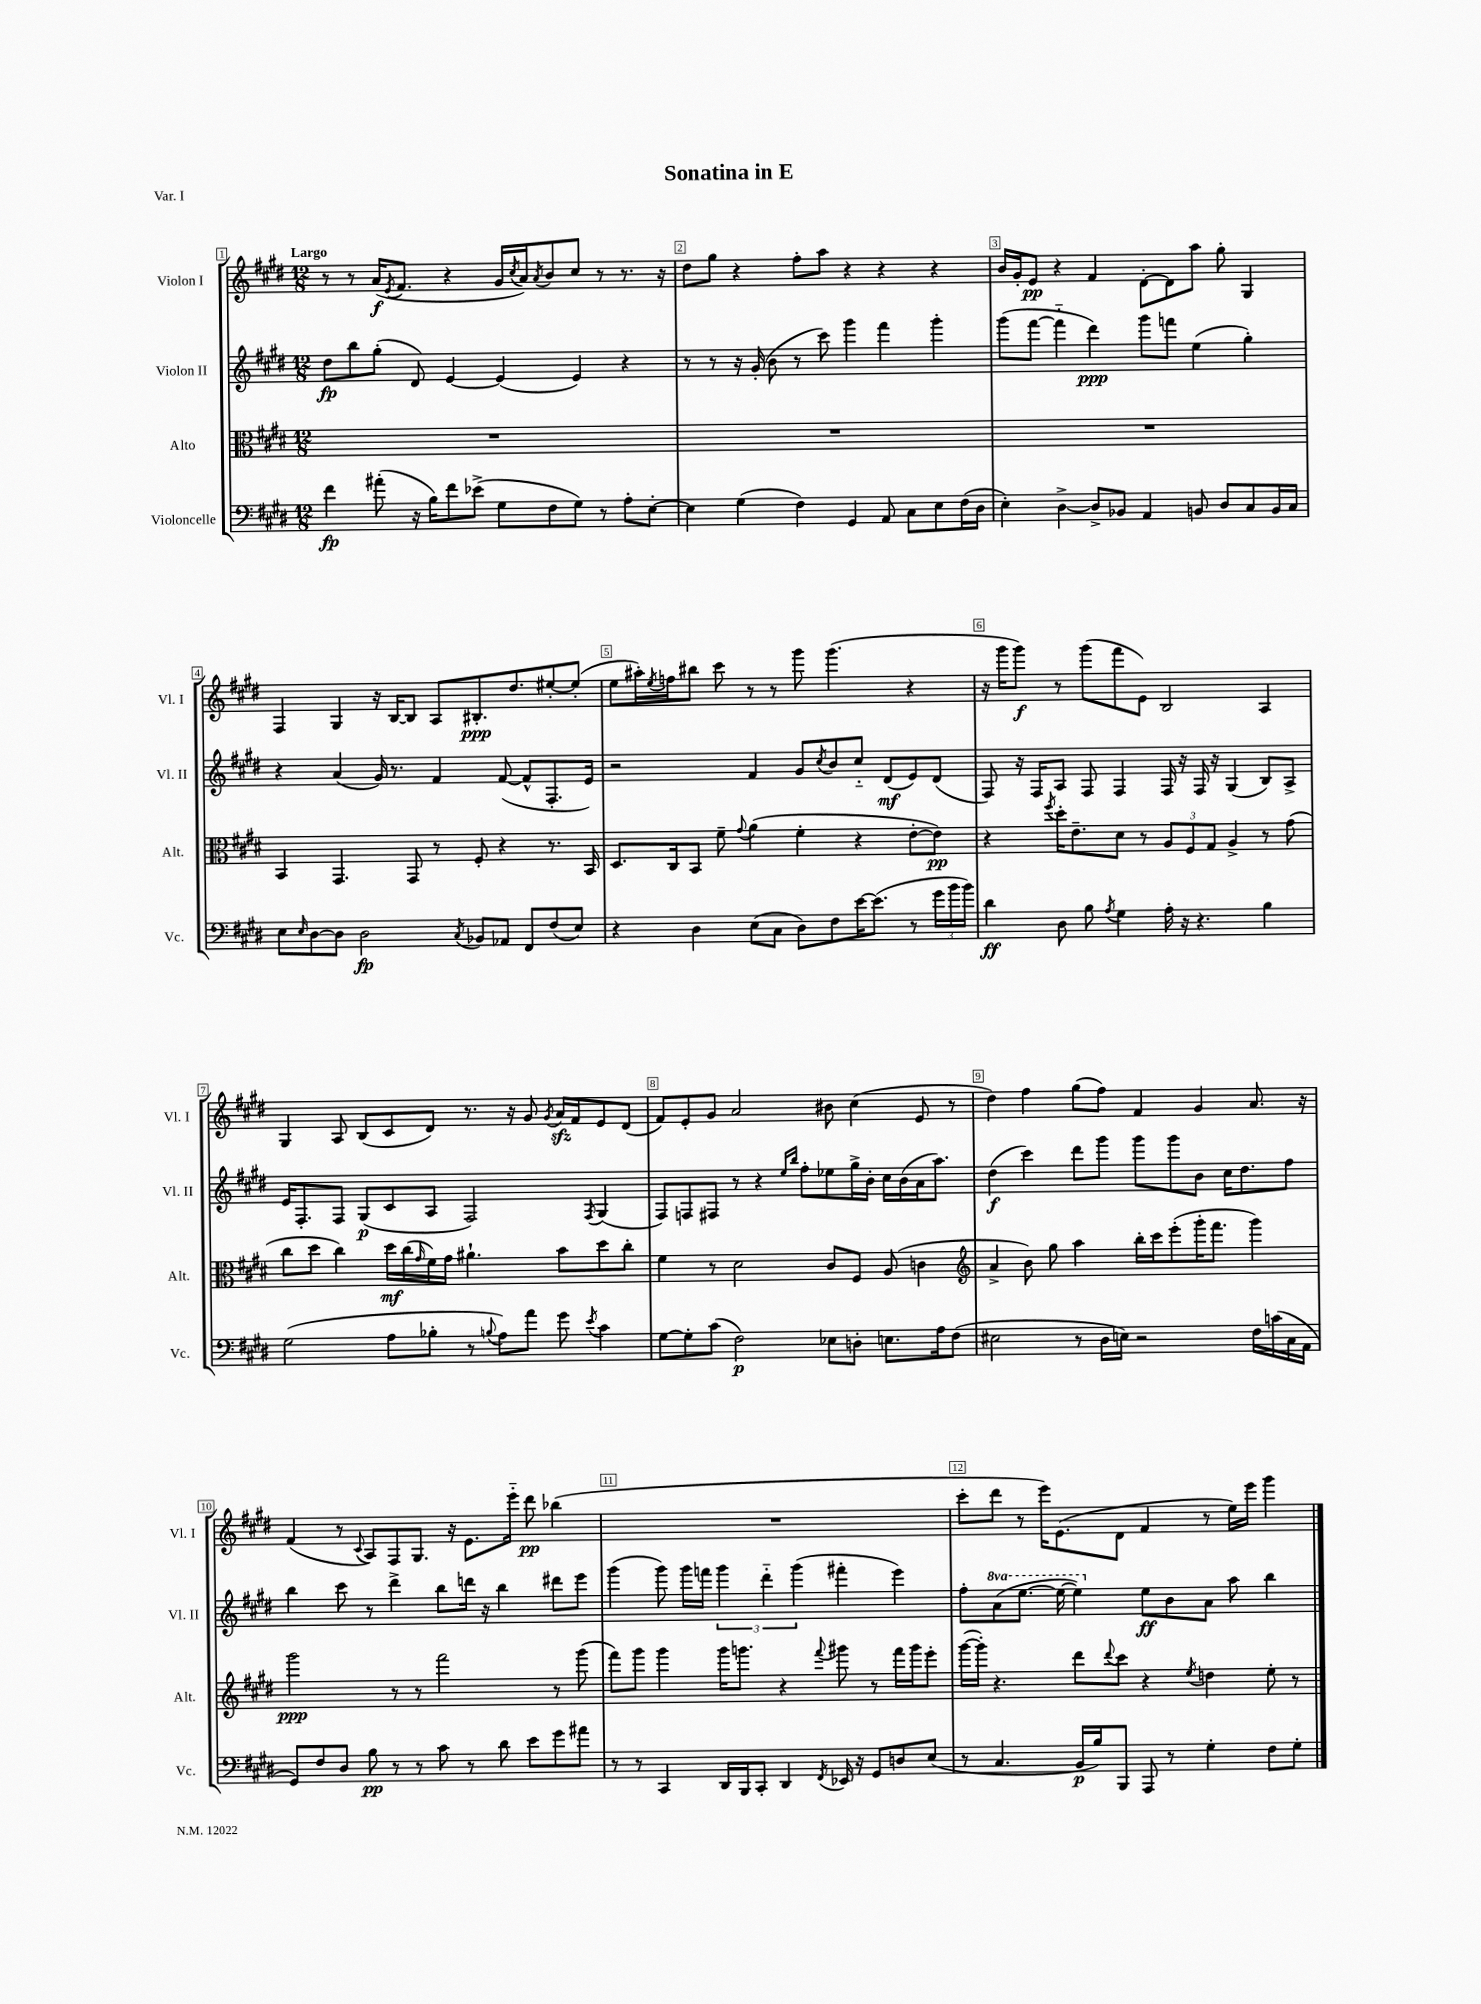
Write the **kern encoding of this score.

**kern	**kern	**kern	**kern
*staff4	*staff3	*staff2	*staff1
*clefF4	*clefC3	*clefG2	*clefG2
*k[f#c#g#d#]	*k[f#c#g#d#]	*k[f#c#g#d#]	*k[f#c#g#d#]
*M12/8	*M12/8	*M12/8	*M12/8
4f#	1.r	8dd#	8r
.	.	8bb	8r
(8a#'	.	(8gg#'	(16a
.	.	.	8qe
.	.	.	8.f#
16r	.	8d#)	.
16B)	.	.	.
8f#	.	[4e	4r
(8e-^	.	.	.
8G#	.	(4e]	16g#
.	.	.	8qcc#
.	.	.	16a)
.	.	.	8qa
8F#	.	.	8b
8G#)	.	4e)	8cc#
8r	.	.	8r
8A'	.	4r	8.r
[8E'	.	.	.
.	.	.	16r
=	=	=	=
4E]	1.r	8r	8dd#
.	.	8r	8gg#
(4G#	.	16r	4r
.	.	(16g#'	.
.	.	8b	.
4F#)	.	8r	8ff#'
.	.	8ccc#)	8aa
4GG#	.	4ggg#	4r
8AA	.	4fff#	4r
8C#	.	.	.
8E	.	4ggg#'	4r
(16F#	.	.	.
16D#	.	.	.
=	=	=	=
4E')	1.r	(8ggg#	16b
.	.	.	16g#'
.	.	[8fff#	8e
[4D#^	.	4fff#'~]	4r
8D#^]	.	4ddd#)	4f#
8BB-	.	.	.
4AA	.	8ggg#	[8d#'
.	.	8fff	8d#]
8BB	.	(4ee	8aa
8D#	.	.	8gg#'
8C#	.	4gg#')	4G#
16BB	.	.	.
16C#	.	.	.
=	=	=	=
8E	4BB	4r	4F#
16qqE	.	.	.
[8D#	.	.	.
8D#]	4.GG#	(4a	4G#
2D#	.	.	.
.	.	16g#)	16r
.	.	8.r	[16B
.	8GG#	.	8B]
.	8r	4f#	8A
8qC#	.	.	.
8BB-	8F#'	.	8.B#'
8AA-	4r	([8f#	.
.	.	.	8.dd#
8FF#	.	8f#^^]	.
(8F#	8.r	8.F#'	[8ee#'
8E)	.	.	(8ee#']
.	16BB	16e)	.
=	=	=	=
4r	8.D#	2r	8ee
.	.	.	16aa#')
.	.	.	8qee
.	16C#	.	16ff
4D#	8BB	.	8bb#
.	8f#~	.	8ccc#
.	8qqg#	.	.
(8E	(4a	4f#	8r
8C#	.	.	8r
8D#)	4f#'	8g#	8ggg#
.	.	8qcc#	.
8F#	.	8b	(4.ggg#
[16e	4r	8cc#'~	.
(8.e]	.	.	.
.	.	(8d#	.
8r	[8e'	8e)	4r
24g#	8e])	(8d#	.
24b	.	.	.
24b)	.	.	.
=	=	=	=
4d#	4r	8F#)	16r
.	.	.	16ggg#
.	.	16r	8ggg#)
.	.	16F#	.
.	8qff#	.	.
8D#	16dd#'	8A	8r
.	8.e~	.	.
8B	.	8F#	(8ggg#
8qA	.	.	.
4G#	8d#	4F#	8fff#
.	8r	.	8e)
16A'	12A	16F#	2B
16r	.	16r	.
.	12F#	.	.
4.r	.	16F#	.
.	12G#	.	.
.	.	16r	.
.	4A^	(4G#	.
4B	8r	8B)	4A
.	(8g#	8A^	.
=	=	=	=
(2G#	8cc#	16e	4G#
.	.	8.F#'	.
.	8dd#	.	.
.	4cc#)	8F#	8A
.	.	(8G#	(8B
8A	16dd#	8c#	8c#
.	(16cc#	.	.
.	16qqg#	.	.
8B-'	16f#)	8A	8d#)
.	16g#	.	.
8r	4.a#`	2F#)	8.r
8qqB	.	.	.
8A)	.	.	.
.	.	.	16r
8a	.	.	8g#
.	.	.	8qg#
8g#	8b	.	16a
.	.	.	16f#
8qe	.	8qF#	.
4c#	8dd#	(4G#	8e
.	8cc#'	.	(8d#
=	=	=	=
[8G#	4f#	8F#)	8f#)
8G#']	.	8F	8e'
(8c#	8r	8F#	8g#
2F#)	2d#	8r	2a
.	.	4r	.
.	.	16qqee	.
.	.	16qqbb	.
.	.	8ff#'	.
8E-	8c#	8ee-	8b#
8D'	8F#	16gg#^	(4cc#
.	.	16b'	.
8.E	(8A	16cc#	.
.	.	(16b	.
.	4c	16a	8e
16A	.	8.aa)	.
(8F#	.	.	8r
=	=	=	=
*	*clefG2	*	*
2E#	4a^	(4dd#	4dd#)
.	8b)	4ccc#)	4ff#
.	8gg#	.	.
8r	4aa	8ddd#	(8gg#
16D#	.	8ggg#	8ff#)
16E)	.	.	.
2r	16bb'	8ggg#	4f#
.	16ccc#	.	.
.	(8eee'	8ggg#	.
.	16ggg#'	8b	4g#
.	8.fff#	.	.
.	.	16cc#	.
.	.	8.dd#	.
16F#	4ggg#)	.	8.a
(16c	.	.	.
16C#	.	8ff#	.
16AA	.	.	16r
=	=	=	=
8GG#)	2ggg#	4bb	(4f#
8F#	.	.	.
8D#	.	8ccc#	8r
.	.	.	8qqc#
8B	.	8r	8A)
8r	8r	4ddd#^	8F#
8r	8r	.	8.G#
8c#	2fff#	8bb	.
.	.	.	16r
8r	.	16ddd	8.e
.	.	16r	.
8d#	.	4bb	.
.	.	.	16eee'~
8e	.	.	8ddd#
8g#	8r	8ddd#	(4bb-
8a#	(8ggg#	8eee	.
=	=	=	=
8r	8fff#)	(4ggg#	1.r
8r	8ggg#	.	.
4CC#	4ggg#	8ggg#)	.
.	.	16ggg#	.
.	.	16fff	.
16DD#	16ggg#	6ggg#	.
16BBB	8.ggg	.	.
8CC#'	.	.	.
.	.	6ddd#'~	.
4DD#	4r	.	.
.	.	(6ggg#	.
8qFF#	8qqfff#	.	.
16EE-	8ggg#	4fff#'	.
16r	.	.	.
8GG#	8r	.	.
8D	16fff#	4eee)	.
.	16ggg#	.	.
(8E	8eee'	.	.
=	=	=	=
8r	([16ggg#	8ff#'	8ccc#'
.	16ggg#'])	.	.
4.C#	4.r	(8aa	8ddd#
.	.	[8.eee	8r
.	.	.	16eee)
.	.	16eee_	(8.e
16BB	8ddd#	4eee])	.
16B)	.	.	.
.	8qqddd#	.	.
8BBB	8ccc#	.	8d#
8AAA	4r	8ee	4f#
8r	.	8b	.
.	8qee	.	.
4G#'	4dd	8a	8r
.	.	8aa	16ee)
.	.	.	16eee
8F#	8ee'	4bb	4ggg#
8G#'	8r	.	.
==	==	==	==
*-	*-	*-	*-
